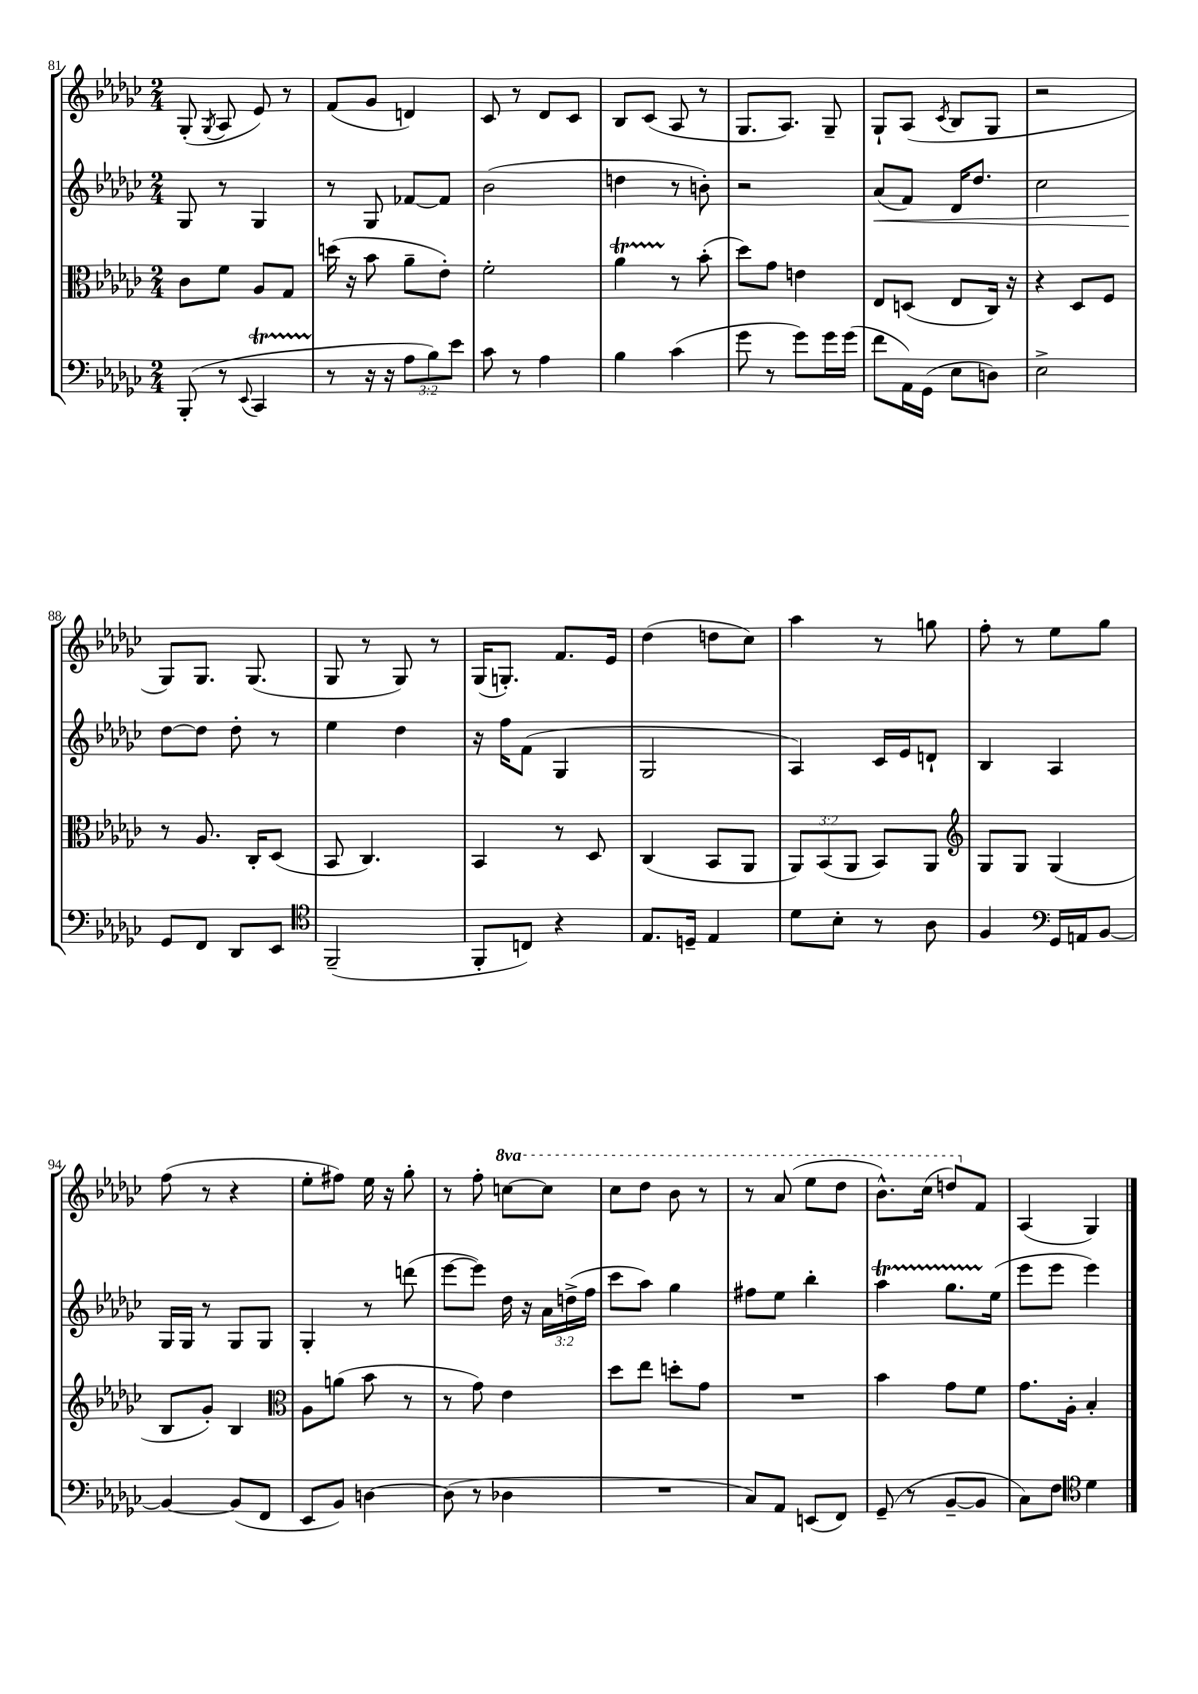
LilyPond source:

<<
\new StaffGroup <<
\new Staff = "s0" {
    \clef treble \key ges \major \numericTimeSignature \time 2/4 \set Staff.ottavationMarkups = #ottavation-simple-ordinals
    \autoBeamOff ges8-.( \acciaccatura { ges8 } aes8 ees'8) r8 |
    f'8[( ges'8] d'4) |
    ces'8 r8 des'8[ ces'8] |
    bes8[ ces'8]( aes8 r8 |
    ges8.[ aes8.]) ges8-- |
    ges8[-! aes8]( \acciaccatura { ces'8 } bes8[ ges8] |
    r2 |
    ges8[) ges8.] ges8.( |
    ges8 r8 ges8) r8 |
    ges16[( g8.]-.) f'8.[ ees'16] |
    des''4( d''8[ ces''8]) |
    aes''4 r8 g''8 |
    f''8-. r8 ees''8[ ges''8] |
    f''8( r8 r4 |
    ees''8[-. fis''8]) ees''16 r16 ges''8-. |
    r8 f''8-. \ottava #1 c'''8[~ c'''8] |
    ces'''8[ des'''8] bes''8 r8 |
    r8 aes''8( ees'''8[ des'''8] |
    bes''8.[-^) ces'''16]( d'''8[) \ottava #0 f'8] |
    aes4( ges4) \bar "|." |
}
\new Staff = "s1" {
    \clef treble \key ges \major \numericTimeSignature \time 2/4 \override Staff.TupletNumber.text = #tuplet-number::calc-fraction-text
    \autoBeamOff ges8 r8 ges4 |
    r8 ges8 fes'8[~ fes'8] |
    bes'2( |
    d''4 r8 b'8-.) |
    r2 |
    aes'8[\<( f'8]) des'16[ des''8.] |
    ces''2 |
    des''8[~\! des''8] des''8-. r8 |
    ees''4 des''4 |
    r16 f''16[ f'8]( ges4 |
    ges2 |
    aes4) ces'16[ ees'16 d'8]-! |
    bes4 aes4 |
    ges16[ ges16] r8 ges8[ ges8] |
    ges4-. r8 d'''8( |
    ees'''8[~ ees'''8]) des''16 r16 \tuplet 3/2 { aes'16[ d''16->( f''16] } |
    ces'''8[ aes''8]) ges''4 |
    fis''8[ ees''8] bes''4-. |
    aes''4\startTrillSpan ges''8.[ ees''16]\stopTrillSpan( |
    ees'''8[ ees'''8] ees'''4) \bar "|." |
}
\new Staff = "s2" {
    \clef alto \key ges \major \numericTimeSignature \time 2/4 \override Staff.TupletNumber.text = #tuplet-number::calc-fraction-text
    \autoBeamOff ces'8[ f'8] aes8[ ges8] |
    d''16( r16 bes'8 aes'8[-- ees'8]-.) |
    f'2-. |
    aes'4\startTrillSpan r8\stopTrillSpan bes'8-.( |
    des''8[) ges'8] e'4 |
    ees8[ d8]( ees8[ ces16]) r16 |
    r4 des8[ f8] |
    r8 aes8. ces16[-. des8]( |
    bes,8 ces4.) |
    bes,4 r8 des8 |
    ces4( bes,8[ aes,8] |
    \tuplet 3/2 { aes,8[) bes,8( aes,8] } bes,8[) aes,8] |
    \clef treble ges8[ ges8] ges4( |
    bes8[ ges'8]-.) bes4 |
    \clef alto aes8[ a'8]( bes'8 r8 |
    r8 ges'8) ees'4 |
    des''8[ ees''8] d''8[-. ges'8] |
    R2 |
    bes'4 ges'8[ f'8] |
    ges'8.[ aes16]-. bes4-. \bar "|." |
}
\new Staff = "s3" {
    \clef bass \key ges \major \numericTimeSignature \time 2/4 \override Staff.TupletNumber.text = #tuplet-number::calc-fraction-text
    \autoBeamOff bes,,8-.( r8 \appoggiatura { ees,8 } ces,4\startTrillSpan |
    r8\stopTrillSpan r16 r16 \tuplet 3/2 { aes8[ bes8) ees'8] } |
    ces'8 r8 aes4 |
    bes4 ces'4( |
    ges'8 r8 ges'8[) ges'16 ges'16]( |
    f'8[ aes,16) ges,16]( ees8[ d8]) |
    ees2-> |
    ges,8[ f,8] des,8[ ees,8] |
    \clef tenor f,2--( |
    f,8[-. c8]) r4 |
    ees8.[ d16]-- ees4 |
    des'8[ bes8]-. r8 aes8 |
    f4 \clef bass ges,16[ a,16 bes,8]~ |
    bes,4~ bes,8[( f,8] |
    ees,8[ bes,8]) d4~ |
    d8( r8 des4 |
    R2 |
    ces8[) aes,8] e,8[( f,8]) |
    ges,8--( r8 bes,8[~-- bes,8] |
    ces8[) f8] \clef tenor des'4 \bar "|." |
}
>>
>>
\layout { \context { \Score currentBarNumber = #81 } }
